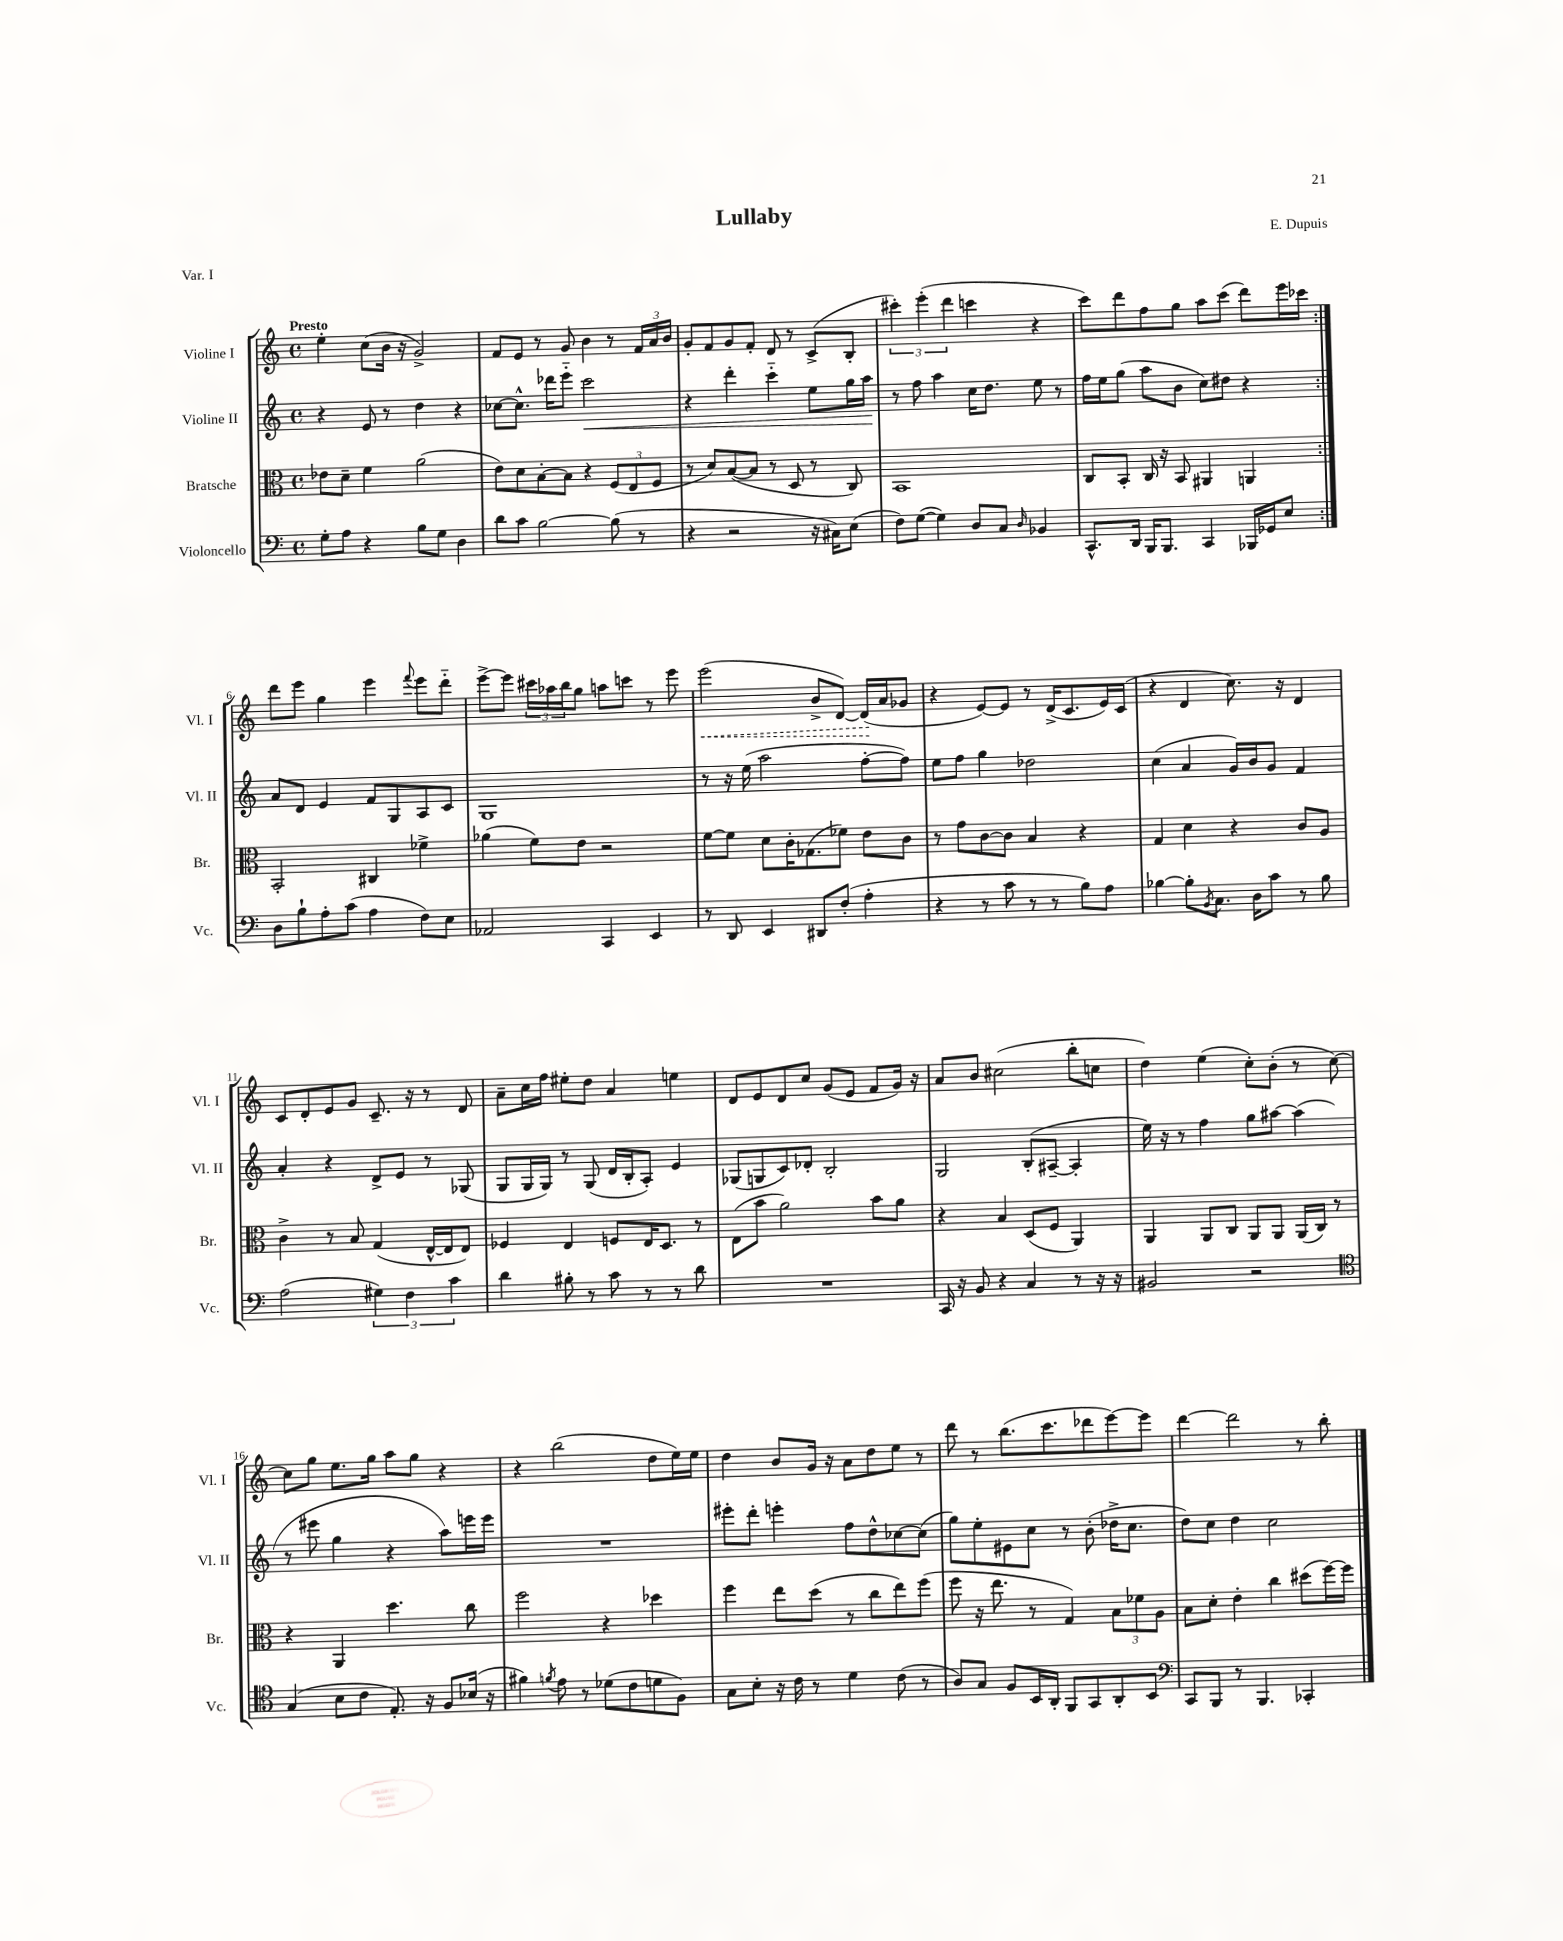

**kern	**kern	**kern	**dynam	**kern	**dynam
*part4	*part3	*part2	*part2	*part1	*part1
*staff4	*staff3	*staff2	*staff2	*staff1	*staff1
*I"Violoncello	*I"Bratsche	*I"Violine II	*	*I"Violine I	*
*I'Vc.	*I'Br.	*I'Vl. II	*	*I'Vl. I	*
*clefF4	*clefC3	*clefG2	*	*clefG2	*
*k[]	*k[]	*k[]	*	*k[]	*
*M4/4	*M4/4	*M4/4	*	*M4/4	*
*met(c)	*met(c)	*met(c)	*	*met(c)	*
=1	=1	=1	=1	=1	=1
!	!	!	!	!LO:TX:a:B:t=Presto	!
8G'\L	8e-X\L	4r	.	4ee'\	.
8A\J	8d~\J	.	.	.	.
4r	4f\	8e/	.	(8cc\L	.
.	.	8r	.	16b\Jk	.
.	.	.	.	16r	.
8B\L	(2a\	4dd\	.	2g^/)	.
8G\J	.	.	.	.	.
4D\	.	4r	.	.	.
=2	=2	=2	=2	=2	=2
8d\L	8e\L)	[8cc-X\L	.	8f/L	.
8c\J	8d\	8.cc-^^\J]	.	8e/J	.
[2B\	[8B'\	.	.	8r	.
.	.	16ddd-X\KL	.	.	.
.	8B\J]	8eee\J	.	8g/	.
!	!	!	!LO:HP:b	!	!
.	4r	2ccc\	<	4b\	.
(8B\]	(12F/L	.	.	8r	.
.	12E/	.	.	.	.
8r	.	.	.	24f/LL	.
.	12F/J	.	.	24a/	.
.	.	.	.	24b/JJ	.
=3	=3	=3	=3	=3	=3
4r	8r	4r	.	8g'/L	.
.	8d/L)	.	.	8f/	.
2r	([8B/	4ddd'\	.	8g/	.
.	8B/J]	.	.	8f'/J	.
.	8r	4ccc\	.	8d/	.
.	8D/	.	.	8r	.
16r	8r	8ee\L	.	(8c^/L	.
16C#X\KL)	.	.	.	.	.
(8E\J	8C/)	16gg\L	.	8B'/J	.
.	.	16aa\JJ	.	.	.
.	.	.	[	.	.
=4	=4	=4	=4	=4	=4
8F\L)	1BB	8r	.	6ccc#X'\)	.
([8G\J	.	8ff\	.	.	.
.	.	.	.	(6eee'\	.
4G\])	.	4aa\	.	.	.
.	.	.	.	6ddd\	.
8D/L	.	16cc\KL	.	4cccn\	.
.	.	8.dd\J	.	.	.
8C/J	.	.	.	.	.
16qqD/	.	.	.	.	.
4BB-X/	.	8ee\	.	4r	.
.	.	8r	.	.	.
=5	=5	=5	=5	=5	=5
8.CC^^/L	8C/L	16ff\LL	.	8ccc\L)	.
.	.	16ee\J	.	.	.
.	8BB'/J	(8gg\J	.	8ddd\	.
16DD/Jk	.	.	.	.	.
16BBB/KL	16C/	8aa\L	.	8ff\	.
8.BBB/J	16r	.	.	.	.
.	8BB/	8b\J	.	8gg\J	.
4CC/	4AA#X/	8cc\L)	.	8aa\L	.
.	.	8dd#X\J	.	(8ccc\J	.
16BBB-X/LL	4AAn/	4r	.	8ddd\L)	.
16GG-X/J	.	.	.	.	.
8E/J	.	.	.	16eee\L	.
.	.	.	.	16ccc-X\JJ	.
!!LO:LB:g=z
=6:|!	=6:|!	=6:|!	=6:|!	=6:|!	=6:|!
8D\L	2BB'/	8a/L	.	8ddd\L	.
8B`\	.	8d/J	.	8eee\J	.
8A'\	.	4e/	.	4gg\	.
(8c\J	.	.	.	.	.
4A\	4C#X/	8f/L	.	4eee\	.
.	.	8G/	.	.	.
.	.	.	.	8qqfff/	.
8F\L)	4f-X^\	8A/	.	8eee\L	.
8E\J	.	8c/J	.	8ddd\J	.
=7	=7	=7	=7	=7	=7
2AA-X/	(4a-X\	1G	.	[8eee^\L	.
.	.	.	.	8eee\J]	.
.	8f\L)	.	.	24ccc#X\LL	.
.	.	.	.	24aa-X\	.
.	.	.	.	24bb\J	.
.	8e\J	.	.	8gg\J	.
4CC/	2r	.	.	8aan\L	.
.	.	.	.	8cccn\J	.
4EE/	.	.	.	8r	.
.	.	.	.	8eee\	.
=8	=8	=8	=8	=8	=8
!	!	!	!	!	!LO:HP:b
8r	[8f\L	8r	.	(2eee\	<
8DD/	8f\J]	16r	.	.	.
.	.	(16ee\	.	.	.
4EE/	8d\L	2aa\	.	.	.
.	16c'\K	.	.	.	.
.	(8.G-X\	.	.	.	.
8DD#X/L	.	.	.	8b^/L	.
(8F'/J	8f-X\J)	.	.	[8d/J)	.
4A'\	8e\L	[8ff'\L	.	(16d/LL]	.
.	.	.	.	16a/J	[
.	8c\J	8ff\J])	.	8g-X/J	.
=9	=9	=9	=9	=9	=9
4r	8r	8ee\L	.	4r	.
.	8g\L	8ff\J	.	.	.
8r	[8c\	4gg\	.	[8e/L)	.
8c\	8c\J]	.	.	8e/J]	.
8r	4B/	2dd-X\	.	8r	.
8r	.	.	.	(16d^/KL	.
.	.	.	.	8.c/	.
8B\L)	4r	.	.	.	.
8A\J	.	.	.	16e/L)	.
.	.	.	.	(16c/JJ	.
=10	=10	=10	=10	=10	=10
[4B-X\	4G/	(4cc\	.	4r	.
8B-'\L]	4d\	4a/	.	4d/	.
8qBB/	.	.	.	.	.
8.C\J	.	.	.	.	.
.	4r	16g/LL)	.	8.cc\)	.
16D\KL	.	16b/J	.	.	.
8c\J	.	8g/J	.	.	.
.	.	.	.	16r	.
8r	8c/L	4f/	.	4d/	.
8B-\	8A/J	.	.	.	.
!!LO:LB:g=z
=11	=11	=11	=11	=11	=11
(2A\	4c^\	4a'/	.	8c/L	.
.	.	.	.	8d'/	.
.	8r	4r	.	8e/	.
.	8B/	.	.	8g/J	.
6G#X\)	(4G/	8d^/L	.	8.c~/	.
.	.	8e/J	.	.	.
6F\	.	.	.	.	.
.	.	.	.	16r	.
.	[16E^^/LL	8r	.	8r	.
.	16E/J]	.	.	.	.
6c\	.	.	.	.	.
.	8E/J)	(8G-X/	.	8d/	.
=12	=12	=12	=12	=12	=12
4d\	4F-X/	8G/L	.	8a~\L	.
.	.	16G/L	.	16cc\L	.
.	.	16G/JJ)	.	16ff\JJ	.
8B#X'\	4E/	8r	.	8ee#X'\L	.
8r	.	(8G/	.	8dd\J	.
8c\	8Fn/L	16d/LL	.	4a/	.
.	.	16B'/J	.	.	.
8r	16E/K	8A'/J)	.	.	.
.	8.D/J	.	.	.	.
8r	.	4e/	.	4een\	.
8d\	8r	.	.	.	.
=13	=13	=13	=13	=13	=13
1r	(8E\L	(8G-X/L	.	8d/L	.
.	8b\J	8Gn/	.	8e/	.
.	2a\)	8c/)	.	8d/	.
.	.	8d-X'/J	.	8cc/J	.
.	.	2B'/	.	(8g/L	.
.	.	.	.	8e/J	.
.	8b\L	.	.	8f/L	.
.	8a\J	.	.	16g/Jk)	.
.	.	.	.	16r	.
=14	=14	=14	=14	=14	=14
16CC/	4r	2G/	.	8a/L	.
16r	.	.	.	.	.
8BB/	.	.	.	8b/J	.
4r	4B/	.	.	(2cc#X\	.
4C/	(8D/L	(8B'/L	.	.	.
.	8F/J	[8A#X~/J	.	.	.
8r	4AA/)	4A#'/]	.	8bb'\L	.
16r	.	.	.	8ccn\J	.
16r	.	.	.	.	.
=15	=15	=15	=15	=15	=15
2BB#X/	4AA/	16ee\)	.	4dd\)	.
.	.	16r	.	.	.
.	.	8r	.	.	.
.	8AA/L	4ff\	.	(4ee\	.
.	8C/J	.	.	.	.
2r	8AA/L	8gg\L	.	8cc'\L)	.
.	8AA/J	[8aa#X\J	.	(8b'\J	.
.	(16AA/LL	(4aa#\]	.	8r	.
.	16C/JJ)	.	.	.	.
.	8r	.	.	[8cc\)	.
!!LO:LB:g=z
=16	=16	=16	=16	=16	=16
*clefC4	*	*	*	*	*
(4G/	4r	8r	.	8cc\L]	.
.	.	8eee#X\	.	8gg\J	.
8B\L	4AA/	4gg\	.	8.ee\L	.
8c\J	.	.	.	.	.
.	.	.	.	16gg\Jk	.
8.E'/)	4.dd\	4r	.	8aa\L	.
.	.	.	.	8gg\J	.
16r	.	.	.	.	.
8F/L	.	8aa\L)	.	4r	.
(16B-X/Jk	8cc\	16eeen\L	.	.	.
16r	.	16eee\JJ	.	.	.
=17	=17	=17	=17	=17	=17
4f#X\)	2ff\	1r	.	4r	.
8qfn/	.	.	.	.	.
8e\	.	.	.	(2bb\	.
8r	.	.	.	.	.
(8d-X\L	4r	.	.	.	.
8c\	.	.	.	.	.
8dn\	4dd-X\	.	.	8dd\L	.
8F\J)	.	.	.	16ee\L)	.
.	.	.	.	16ee\JJ	.
=18	=18	=18	=18	=18	=18
8G\L	4ff\	8eee#X'\L	.	4dd\	.
8B'\J	.	8ddd'\J	.	.	.
16r	8ee\L	4eeen'\	.	8b/L	.
16c\	.	.	.	.	.
8r	(8dd\J	.	.	16g/Jk	.
.	.	.	.	16r	.
4d\	8r	8ff\L	.	8a\L	.
.	8cc\L	8dd^^\	.	8dd\	.
(8c\	8ee\)	[8cc-X\	.	8ee\J	.
8r	(8ff\J	(8cc-\J]	.	8r	.
=19	=19	=19	=19	=19	=19
8A/L)	8ff\	8gg\L)	.	8ddd\	.
8G/J	16r	8ee'\	.	8r	.
.	8.ee\	.	.	.	.
8F/L	.	8e#X\	.	(8.bb\L	.
16BB/L	8r	8cc\J	.	.	.
16AA'/JJ	.	.	.	8.ccc\	.
8FF/L	4G/)	8r	.	.	.
8GG/	.	(8b'\	.	8ddd-X\	.
8AA'/	12B\L	16dd-X^\KL	.	[8eee\)	.
.	.	8.cc\J	.	.	.
.	12f-X\	.	.	.	.
8BB/J	.	.	.	8eee\J]	.
.	12A\J	.	.	.	.
=20	=20	=20	=20	=20	=20
*clefF4	*	*	*	*	*
8CC/L	8B\L	8dd\L)	.	[4ddd\	.
8BBB/J	8d'\J	8cc\J	.	.	.
8r	4e'\	4dd\	.	2ddd\]	.
4.BBB/	.	.	.	.	.
.	4cc\	2cc\	.	.	.
4CC-X'/	(8dd#X\L	.	.	8r	.
.	[16ff\L)	.	.	8bb'\	.
.	16ff\JJ]	.	.	.	.
==	==	==	==	==	==
*-	*-	*-	*-	*-	*-
